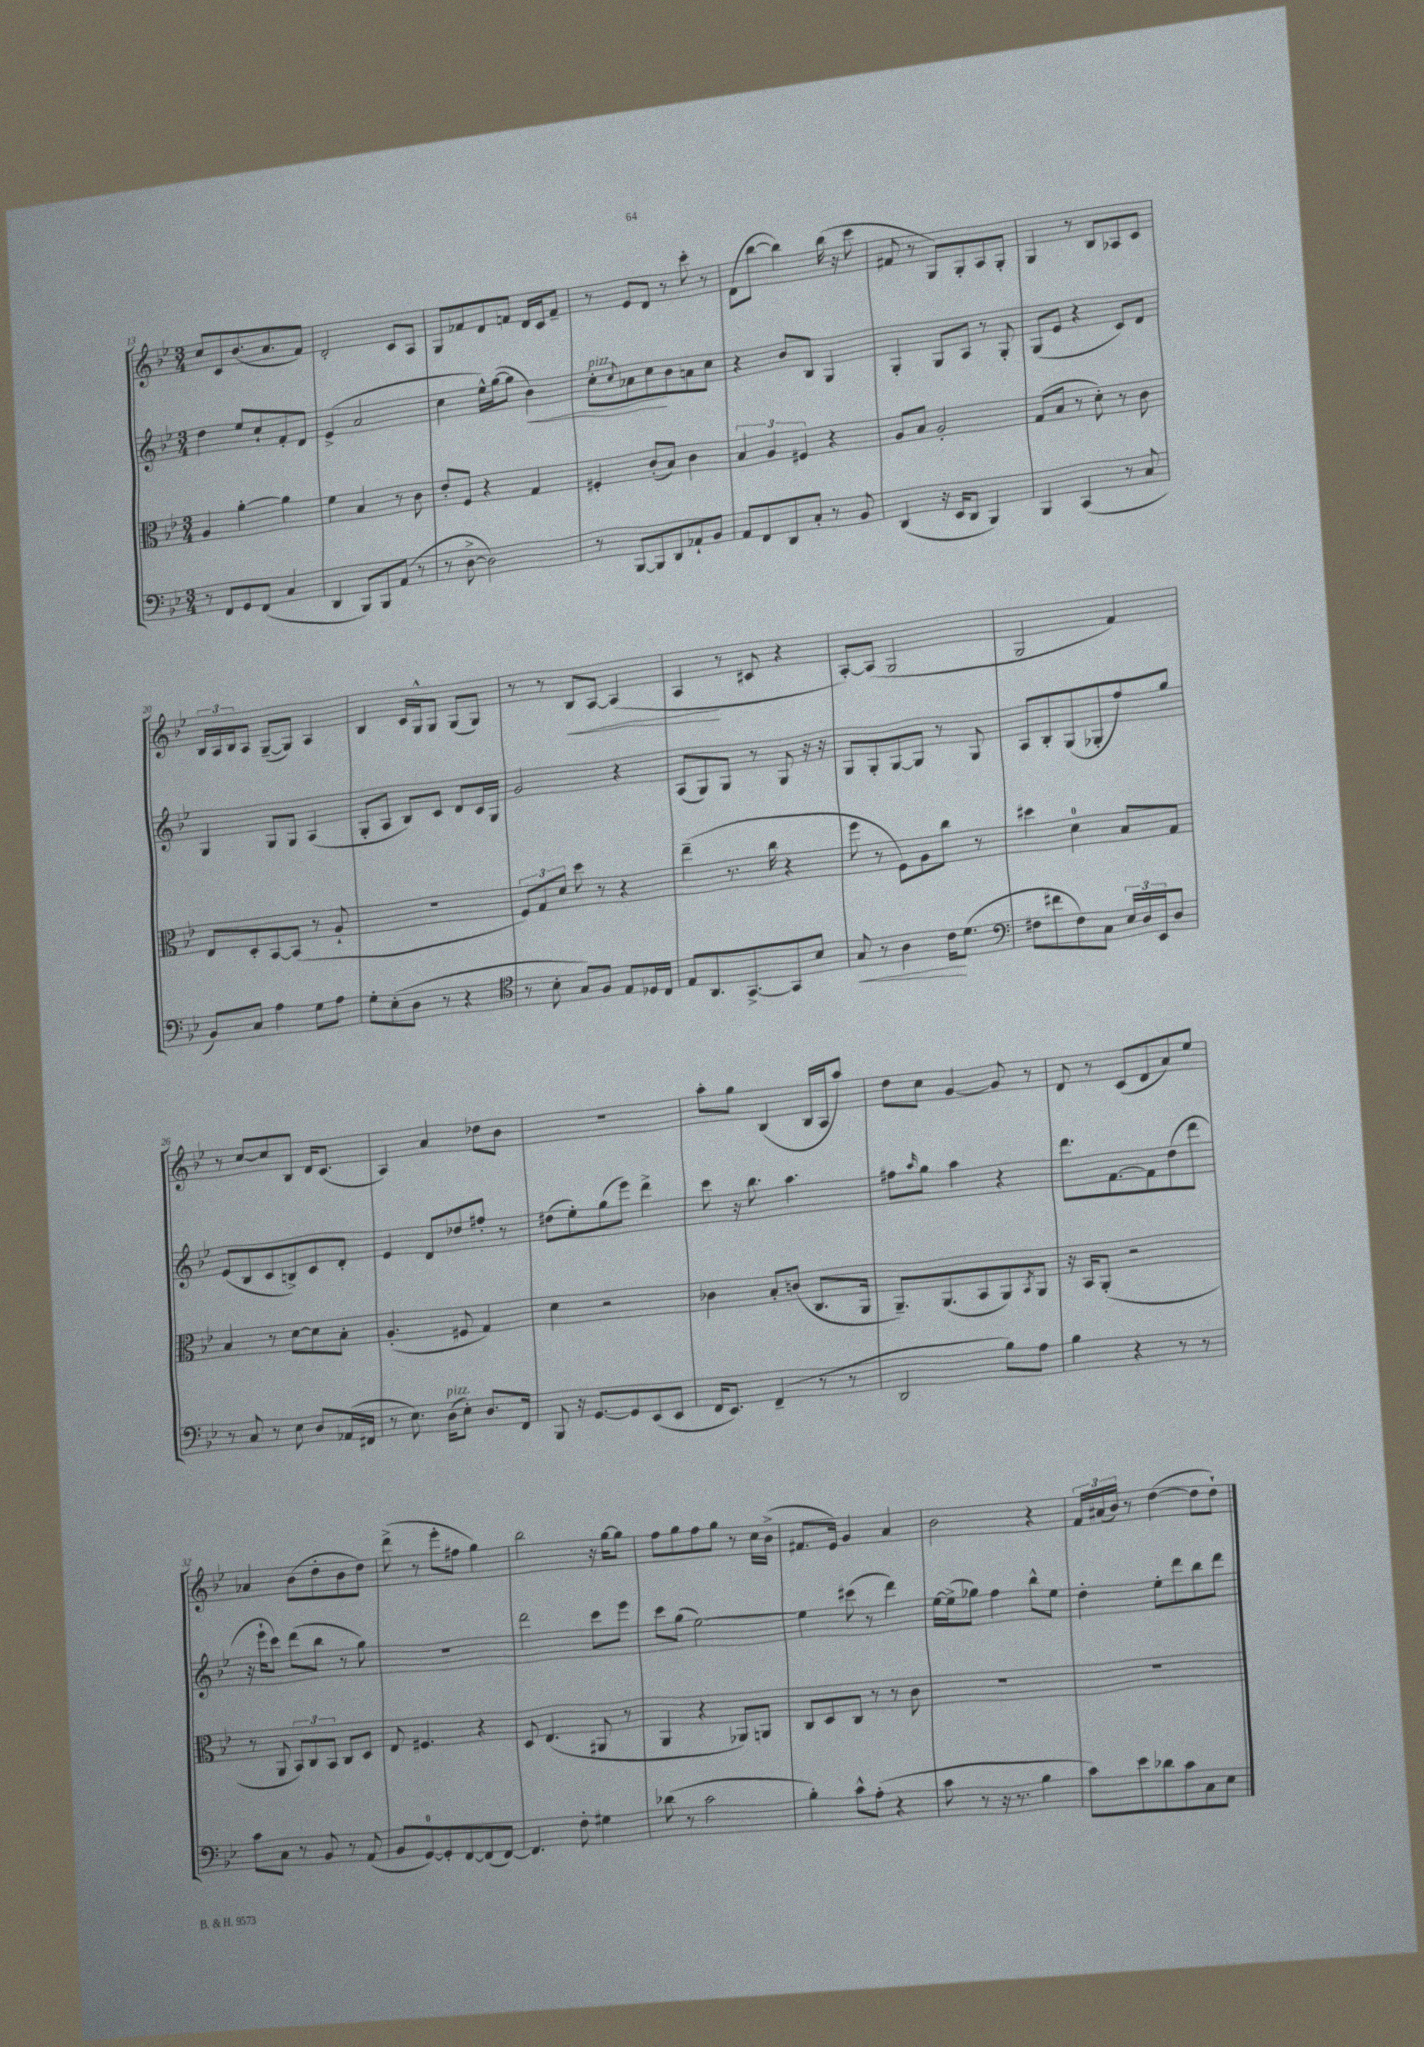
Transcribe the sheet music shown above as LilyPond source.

<<
\new StaffGroup <<
\new Staff = "s0" {
    \clef treble \key bes \major \numericTimeSignature \time 3/4
    c''8 c'8 bes'8.( a'8. f'8) |
    d'2-. c'8 a8 |
    g8 fes'8 d'8 f'8 d'16 c'16 f'8-- |
    r8 ees'8 d'8 r8 c'''8-. r8 |
    d'8( bes''8~ bes''4) bes''16( r16 c'''8 |
    fis'8 r8 g8) g8-. a8 g8-. |
    g4 r8 bes8 aes8 c'8 |
    \tuplet 3/2 { bes16 a16 bes16 } a8 g8~--( g8) a4 |
    bes4 c'16 g16-^ g8 g8( g8) |
    r8 r8 bes8\< a8~ a4( |
    a4\! r8 cis'8 r4 |
    a8~-.) a8( g2 |
    g2 f'4) |
    r8 c''8~ c''8 bes8 d'16 c'8.( |
    a4) a'4 des''8 bes'8 |
    R2. |
    a''8-. g''8 bes4( bes16 a16 a''8) |
    d''8 c''8 g'4~ g'8 r8 |
    d'8 r8 c'8( d'8 a'8) ees''8 |
    aes'4 bes'8( d''8-. bes'8 d''8) |
    d'''8->( r8 ees'''8-. fis''8 g''4) |
    bes''2 r16 g''16~ g''8 |
    f''8 g''8 f''8 g''8 r8 c''16 bes'16->( |
    fis'8. ees'16) g'4 a'4 |
    bes'2 r4 |
    \tuplet 3/2 { f'16 ais'16( bes'16) } r8 d''4~( d''8 d''8-!) \bar "|." |
}
\new Staff = "s1" {
    \clef treble \key bes \major \numericTimeSignature \time 3/4
    d''4 ees''8 c''8-! f'8-. d'8 |
    ees'4->( a'2 |
    c''4 ees''16-^) g''16~( g''8 bes'4\<) |
    c''8-.^\markup { \italic "pizz." } \appoggiatura { c''8 } aes'8 c''8\! bes'8 a'8 c''8 |
    r4 bes'8 bes8 g4 |
    g4-. g8 a8 r8 g8-. |
    g8( ees'8 r4 c'8) d'8 |
    g4 g8 g8 a4( |
    g8-. a8 bes8) c'8 d'8 c'16 g16 |
    g'2 r4 |
    a8( g8) g8 r8 g8 r16 r16 |
    g8 g8-. g8~ g8 r8 g8 |
    a8 bes8-. g8( ges8-. f''8) g''8 |
    ees'8( bes8 c'8 b8->) c'8 d'8-. |
    ees'4 d'8 des''8 fis''8-. r8 |
    dis''8( ees''8-.) g''8( ees'''8) d'''4-> |
    c'''8 r16 bes''8. a''4. |
    fis''8 \grace { a''16 } g''8 a''4 r4 |
    d'''8. f'8.~ f'8 d''8( d'''8 |
    r16 ees'''16-! c'''8) d'''8( bes''8 r8 g''8) |
    R2. |
    d'''2 c'''8 ees'''8 |
    c'''8 g''8( ees''2~) |
    ees''4 cis'''8( r8 d'''4) |
    ees''16~ ees''16->( ges''8) f''4 bes''8-^ ees''8 |
    d''4-. ees''8-. d'''8 bes''8 d'''8 \bar "|." |
}
\new Staff = "s2" {
    \clef alto \key bes \major \numericTimeSignature \time 3/4
    a4 a'4~-. a'4 |
    f'4 bes4 r8 c'8 |
    ees'8-. f8 r4 g4 |
    fis4-. c'8-.( bes8) c'4 |
    \tuplet 3/2 { bes4 a4 fis4 } r4 |
    a8 bes8 a2-. |
    g8( bes8 r8 d'8-.) r8 c'8 |
    ees8 d8-. bes,8~ bes,8( r8 a8-! |
    R2. |
    \tuplet 3/2 { f8) g8 d'8 } d''8 r8 r4 |
    ees''4--( r8. c''16 r4 |
    f''8 r8 f8) a8 c''8 r8 |
    dis''4 d'4-0 bes8 g8 |
    bes4 r8 d'8~ d'8 bes8-. |
    a4.-.( fis8 g4) |
    d'4 r2 |
    ces'4 bes8-. c'8( c8. a,16 |
    a,8.--) a,8.( bes,8 a,8) \acciaccatura { bes,8 } a,8 |
    r16 bes,16 a,8-.( r2 |
    r8 a,8 \tuplet 3/2 { bes,8) c8 bes,8 } c8 d8 |
    ees8 fis4. r4 |
    d8 ees4.( ais,8 r8 |
    a,4 r4 aes,8) a,8 |
    c8 d8 c8 r8 r8 c'8 |
    R2. |
    R2. \bar "|." |
}
\new Staff = "s3" {
    \clef bass \key bes \major \numericTimeSignature \time 3/4
    r8 f,8 g,8 f,8( c4 |
    d,4 bes,,8) bes,,8 a,8( r8 |
    r8 d8~-> d2) |
    r8 bes,,8~ bes,,8 d,8 aes,8-! bes,8 |
    a,8 f,8 d,8 c8-. r8 bes,8 |
    d,4( r16 ees,16 d,8 bes,,4) |
    bes,,4 c,4( r8 c8 |
    bes,8) c8 a4 g8 a8 |
    g8-. ees8-.( d8 r8 r4 |
    \clef tenor r8 bes8-. g8) f8 ees8 des16 c16 |
    ees8 a,8. g,8.~-> g,8 bes8 |
    g8\< r8 a4 c'16\! d'8.( |
    \clef bass fis8 fis'8 fis8) c8 \tuplet 3/2 { ees16 d16 ees,16 } d8 |
    r8 c8 r8 ees8 d8 aes,16( fis,16 |
    r8 ees8.) d16^\markup { \italic "pizz." }( ees8-.) d8. f,16 |
    bes,,8 r16 g,8.~ g,8 ees,8( ees,8 |
    f,16 ees,8.) f,4--( r8 r8 |
    d,2 bes8) a8 |
    bes4 r4 r8 r8 |
    c'8 c8 r8 bes,8 r8 a,8( |
    bes,8 g,8-0~) g,8-. f,8~ f,8( f,8~) |
    f,4. f8-. gis4 |
    des'8( r8 c'2 |
    bes4-.) c'8-^ a8-.( r4 |
    c'8 r8 r16 r8. bes4 |
    c'8) ees'8 des'8 c'8 c8 ees8 \bar "|." |
}
>>
>>
\layout { \context { \Score currentBarNumber = #13 } }
